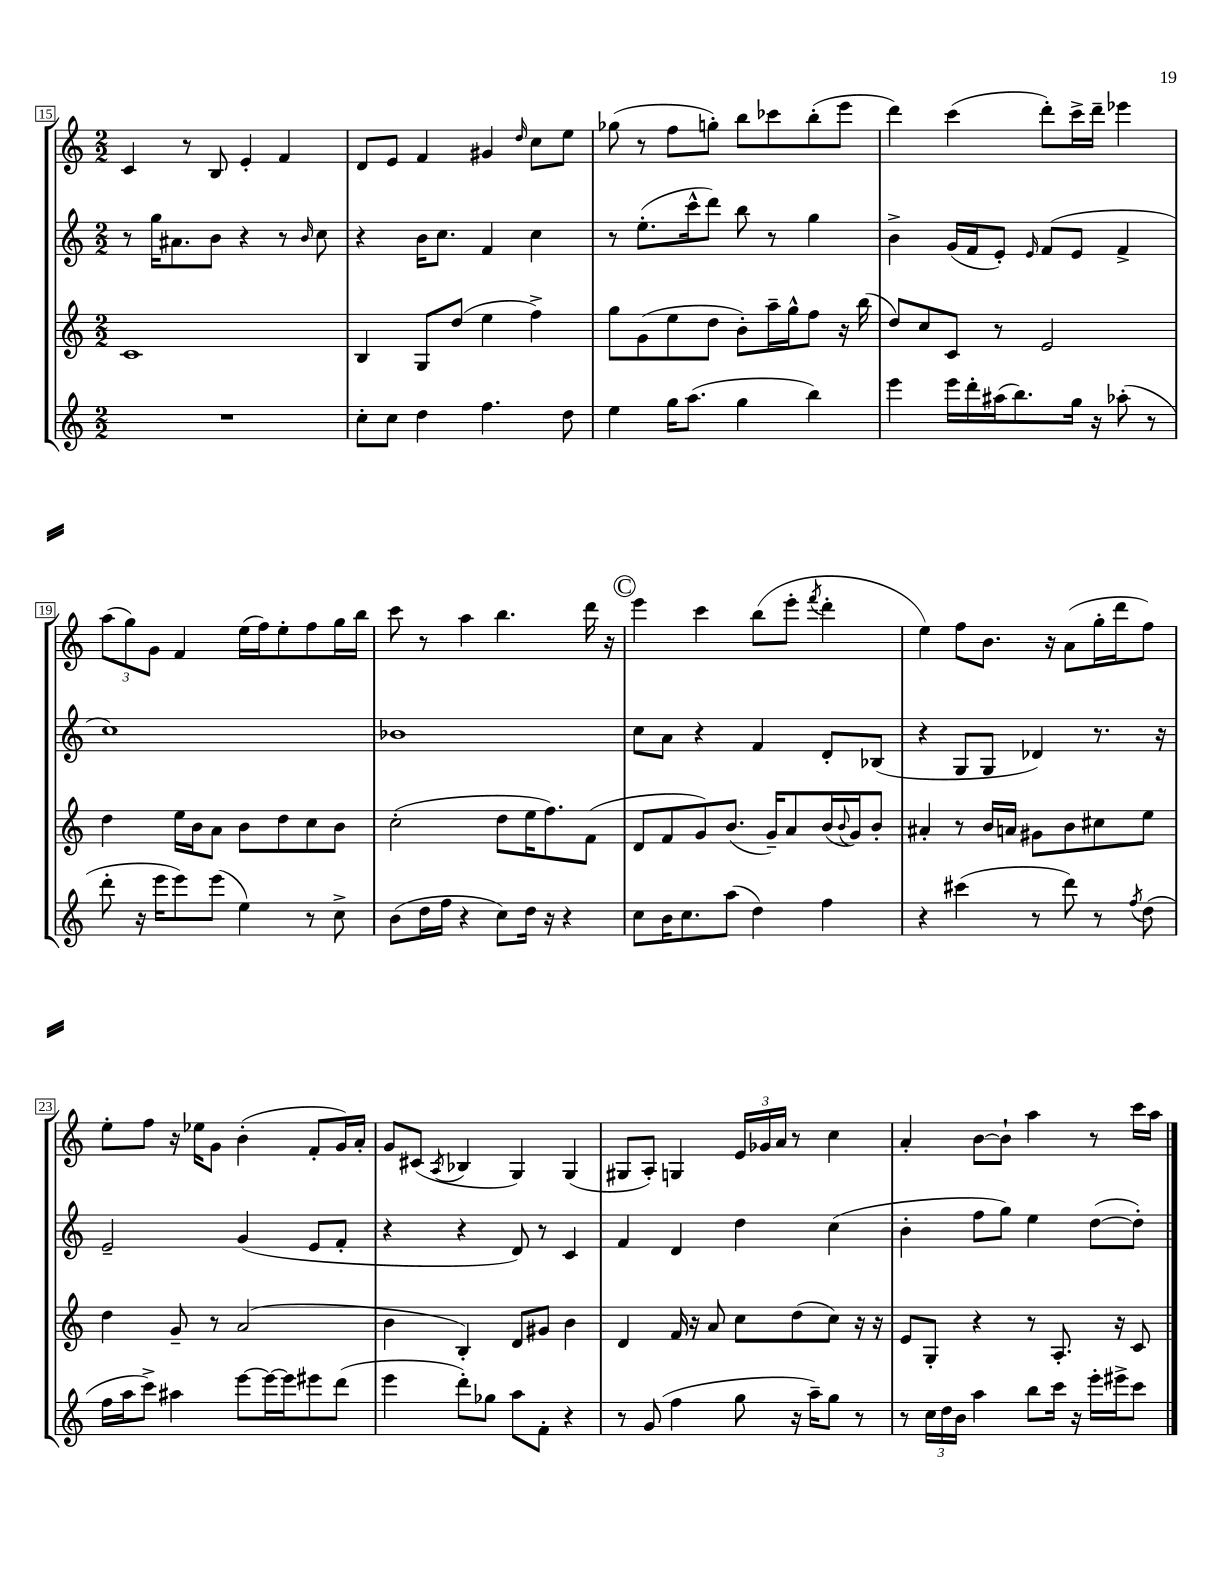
<<
\new StaffGroup <<
\new Staff = "s0" {
    \clef treble \key c \major \numericTimeSignature \time 2/2
    c'4 r8 b8 e'4-. f'4 |
    d'8 e'8 f'4 gis'4 \grace { d''16 } c''8 e''8 |
    ges''8( r8 f''8 g''8-.) b''8 ces'''8 b''8-.( e'''8 |
    d'''4) c'''4( d'''8-.) c'''16-> d'''16-- ees'''4 |
    \tuplet 3/2 { a''8( g''8) g'8 } f'4 e''16( f''16) e''8-. f''8 g''16 b''16 |
    c'''8 r8 a''4 b''4. d'''16 r16 |
    \mark \markup { \circle "C" } e'''4 c'''4 b''8( e'''8-. \acciaccatura { f'''8 } d'''4-. |
    e''4) f''8 b'8. r16 a'8( g''16-. d'''16 f''8) |
    e''8-. f''8 r16 ees''16 g'8 b'4-.( f'8-. g'16) a'16-. |
    g'8 cis'8( \acciaccatura { a8 } bes4 g4) g4( |
    gis8 a8-.) g4 \tuplet 3/2 { e'16 ges'16 a'16 } r8 c''4 |
    a'4-. b'8~ b'8-! a''4 r8 c'''16 a''16 \bar "|." |
}
\new Staff = "s1" {
    \clef treble \key c \major \numericTimeSignature \time 2/2
    r8 g''16 ais'8. b'8 r4 r8 \grace { b'16 } c''8 |
    r4 b'16 c''8. f'4 c''4 |
    r8 e''8.-.( c'''16-^ d'''8) b''8 r8 g''4 |
    b'4-> g'16( f'16 e'8-.) \grace { e'16 } f'8( e'8 f'4-> |
    c''1) |
    bes'1 |
    \mark \markup { \circle "C" } c''8 a'8 r4 f'4 d'8-. bes8( |
    r4 g8 g8 des'4) r8. r16 |
    e'2-- g'4( e'8 f'8-. |
    r4 r4 d'8) r8 c'4 |
    f'4 d'4 d''4 c''4( |
    b'4-. f''8 g''8) e''4 d''8~( d''8-.) \bar "|." |
}
\new Staff = "s2" {
    \clef treble \key c \major \numericTimeSignature \time 2/2
    c'1 |
    b4 g8 d''8( e''4 f''4->) |
    g''8 g'8( e''8 d''8 b'8-.) a''16-- g''16-^ f''8 r16 b''16( |
    d''8) c''8 c'8 r8 e'2 |
    d''4 e''16 b'16 a'8 b'8 d''8 c''8 b'8 |
    c''2-.( d''8 e''16 f''8.) f'8( |
    \mark \markup { \circle "C" } d'8 f'8 g'8) b'8.( g'16--) a'8 b'16( \appoggiatura { b'8 } g'16) b'8-. |
    ais'4-. r8 b'16 a'16 gis'8 b'8 cis''8 e''8 |
    d''4 g'8-- r8 a'2( |
    b'4 b4-.) d'8 gis'8 b'4 |
    d'4 f'16 r16 a'8 c''8 d''8( c''8) r16 r16 |
    e'8 g8-. r4 r8 a8.-. r16 c'8 \bar "|." |
}
\new Staff = "s3" {
    \clef treble \key c \major \numericTimeSignature \time 2/2
    R1 |
    c''8-. c''8 d''4 f''4. d''8 |
    e''4 g''16 a''8.( g''4 b''4) |
    e'''4 e'''16 d'''16-. ais''16( b''8.) g''16 r16 aes''8-.( r8 |
    d'''8-. r16 e'''16 e'''8) e'''8( e''4) r8 c''8-> |
    b'8( d''16 f''16 r4 c''8) d''16 r16 r4 |
    \mark \markup { \circle "C" } c''8 b'16 c''8. a''8( d''4) f''4 |
    r4 cis'''4( r8 d'''8) r8 \acciaccatura { f''8 } d''8( |
    f''16 a''16 c'''8->) ais''4 e'''8~ e'''16~ e'''16 eis'''8 d'''8( |
    e'''4 d'''8-.) ges''8 a''8 f'8-. r4 |
    r8 g'8( f''4 g''8 r16 a''16--) g''8 r8 |
    r8 \tuplet 3/2 { c''16 d''16 b'16 } a''4 b''8 c'''16 r16 e'''16-. eis'''16-> c'''8 \bar "|." |
}
>>
>>
\layout { \context { \Score currentBarNumber = #15 \override BarNumber.stencil = #(make-stencil-boxer 0.1 0.3 ly:text-interface::print) } }
